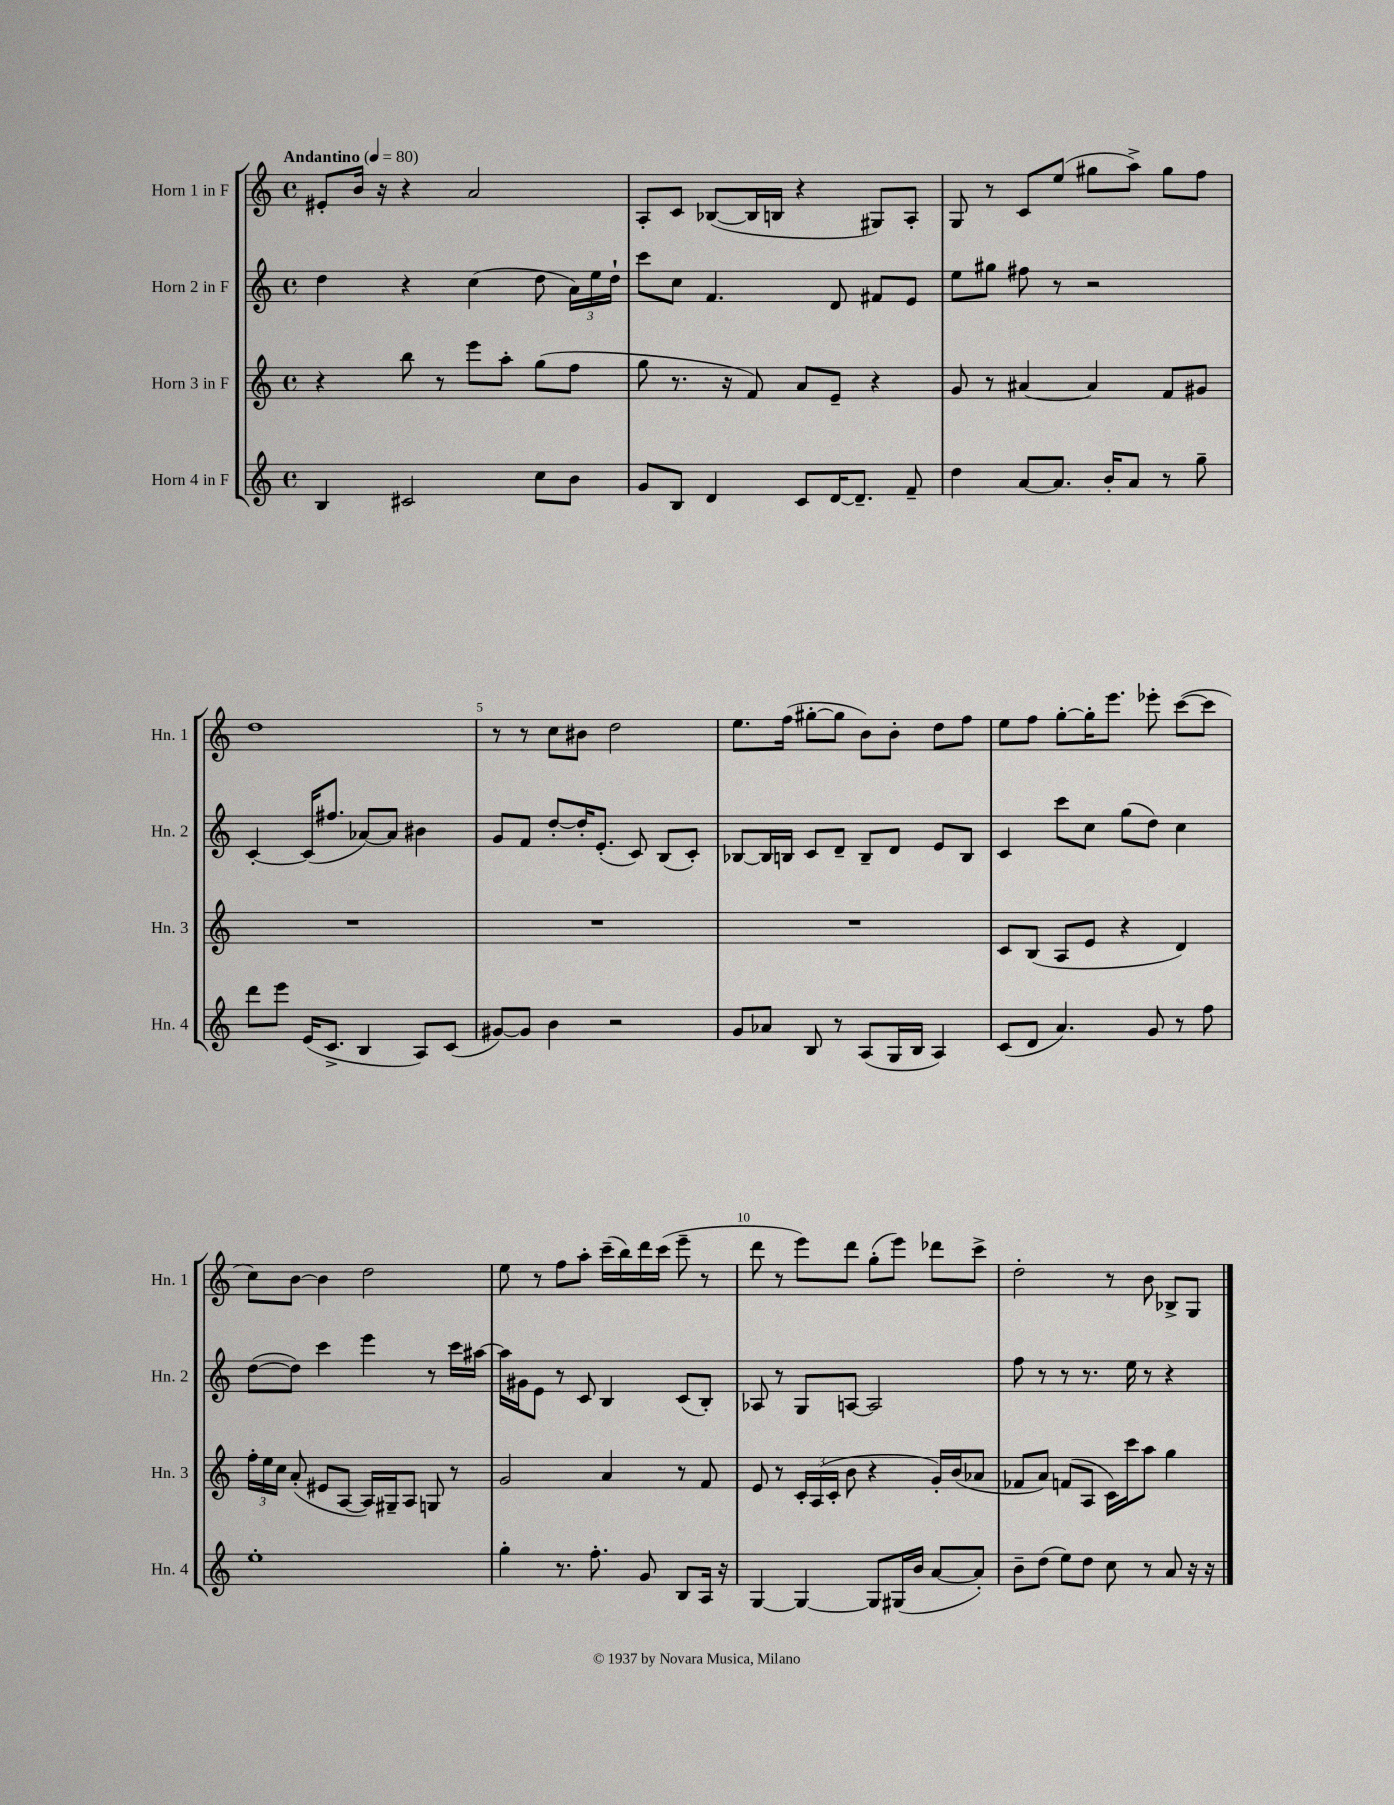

**kern	**kern	**kern	**kern
*part4	*part3	*part2	*part1
*staff4	*staff3	*staff2	*staff1
*I"Horn 4 in F	*I"Horn 3 in F	*I"Horn 2 in F	*I"Horn 1 in F
*I'Hn. 4	*I'Hn. 3	*I'Hn. 2	*I'Hn. 1
*clefG2	*clefG2	*clefG2	*clefG2
*k[]	*k[]	*k[]	*k[]
*M4/4	*M4/4	*M4/4	*M4/4
*met(c)	*met(c)	*met(c)	*met(c)
*MM80	*MM80	*MM80	*MM80
=1	=1	=1	=1
!	!	!	!LO:TX:a:B:t=Andantino
4B/	4r	4dd\	8e#X'/L
.	.	.	16b/Jk
.	.	.	16r
2c#X/	8bb\	4r	4r
.	8r	.	.
.	8eee\L	(4cc\	2a/
.	8aa'\J	.	.
8cc\L	(8gg\L	8dd\	.
8b\J	8ff\J	24a\LL)	.
.	.	24ee\	.
.	.	24dd`\JJ	.
=2	=2	=2	=2
8g/L	8gg\	8ccc\L	8A'/L
8B/J	8.r	8cc\J	8c/J
4d/	.	4.f/	([8B-X/L
.	16r	.	.
.	8f/)	.	16B-/L]
.	.	.	16Bn/JJ
8c/L	8a/L	.	4r
[16d/K	8e~/J	8d/	.
8.d~/J]	.	.	.
.	4r	8f#X/L	8G#X/L)
8f~/	.	8e/J	8A'/J
=3	=3	=3	=3
4dd\	8g/	8ee\L	8G/
.	8r	8gg#X\J	8r
[8a/L	[4a#X/	8ff#X\	8c/L
8.a/J]	.	8r	(8ee/J
.	4a#/]	2r	8gg#X\L
16b'/KL	.	.	.
8a/J	.	.	8aa^\J)
8r	8f/L	.	8gg#\L
8gg~\	8g#X/J	.	8ff\J
!!LO:LB:g=z
=4	=4	=4	=4
8ddd\L	1r	[4c'/	1dd
8eee\J	.	.	.
(16e/KL	.	(16c/KL]	.
8.c^/J	.	8.ff#X/J	.
4B/	.	[8a-X/L)	.
.	.	8a-/J]	.
8A/L)	.	4b#X\	.
(8c/J	.	.	.
=5	=5	=5	=5
[8g#X/L)	1r	8g/L	8r
8g#/J]	.	8f/J	8r
4b\	.	[8dd'/L	8cc\L
.	.	16dd'/K]	8b#X\J
.	.	(8.e'/J	.
2r	.	.	2dd\
.	.	8c/)	.
.	.	(8B/L	.
.	.	8c'/J)	.
=6	=6	=6	=6
8g/L	1r	[8B-X/L	8.ee\L
8a-X/J	.	16B-/L]	.
.	.	16Bn/JJ	(16ff\Jk
8B/	.	8c/L	[8gg#X'\L
8r	.	8d~/J	8gg#\J]
(8A/L	.	8B~/L	8b\L)
16G/L	.	8d/J	8b'\J
16B/JJ	.	.	.
4A/)	.	8e/L	8dd\L
.	.	8B/J	8ff\J
=7	=7	=7	=7
(8c/L	8c/L	4c/	8ee\L
8d/J	(8B/J	.	8ff\J
4.a/)	8A/L	8ccc\L	[8gg'\L
.	8e/J	8cc\J	16gg'\K]
.	.	.	8.eee\J
.	4r	(8gg\L	.
8g/	.	8dd\J)	8eee-X'\
8r	4d/)	4cc\	([8ccc\L
8ff\	.	.	8ccc\J]
!!LO:LB:g=z
=8	=8	=8	=8
1ee'	24ff'\LL	([8dd\L	8cc\L)
.	24ee\	.	.
.	24cc\JJ	.	.
.	(8a'/	8dd\J])	[8b\J
.	8e#X/L	4ccc\	4b\]
.	[8A/J	.	.
.	16A/LL])	4eee\	2dd\
.	16G#X~/J	.	.
.	8A/J	.	.
.	8Gn/	8r	.
.	8r	16ccc\LL	.
.	.	[16aa#X\JJ	.
=9	=9	=9	=9
4gg'\	2g/	16aa#\LL]	8ee\
.	.	16g#X\J	.
.	.	8e\J	8r
8.r	.	8r	8ff\L
.	.	8c/	8aa'\J
8.ff'\	.	.	.
.	4a/	4B/	(16ccc~\LL
.	.	.	16bb\)
8g/	.	.	16ddd\
.	.	.	(16ccc\JJ
8B/L	8r	(8c/L	8eee~\
16A/Jk	8f/	8B'/J)	8r
16r	.	.	.
=10	=10	=10	=10
[4G/	8e/	8A-X/	8ddd\
.	8r	8r	8r
4G/_	24c'/LL	8G/L	8eee\L)
.	(24A/	.	.
.	24c'/JJ	.	.
.	8b\	[8An/J	8ddd\J
8G/L]	4r	2A/]	(8gg'\L
(16G#X/L	.	.	8eee\J)
16b/JJ	.	.	.
[8a/L	16g'/LL)	.	8ddd-X\L
.	(16b/J	.	.
8a'/J])	8a-X/J	.	8ccc^\J
=11	=11	=11	=11
8b~\L	8f-X/L	8ff\	2dd'\
(8dd\J	8a/J)	8r	.
8ee\L)	(8fn/L	8r	.
8dd\J	8A/J	8.r	.
8cc\	16c\LL)	.	8r
.	16ccc\J	16ee\	.
8r	8aa\J	8r	8b\
8a/	4gg\	4r	8B-X^/L
16r	.	.	8G/J
16r	.	.	.
==	==	==	==
*-	*-	*-	*-
